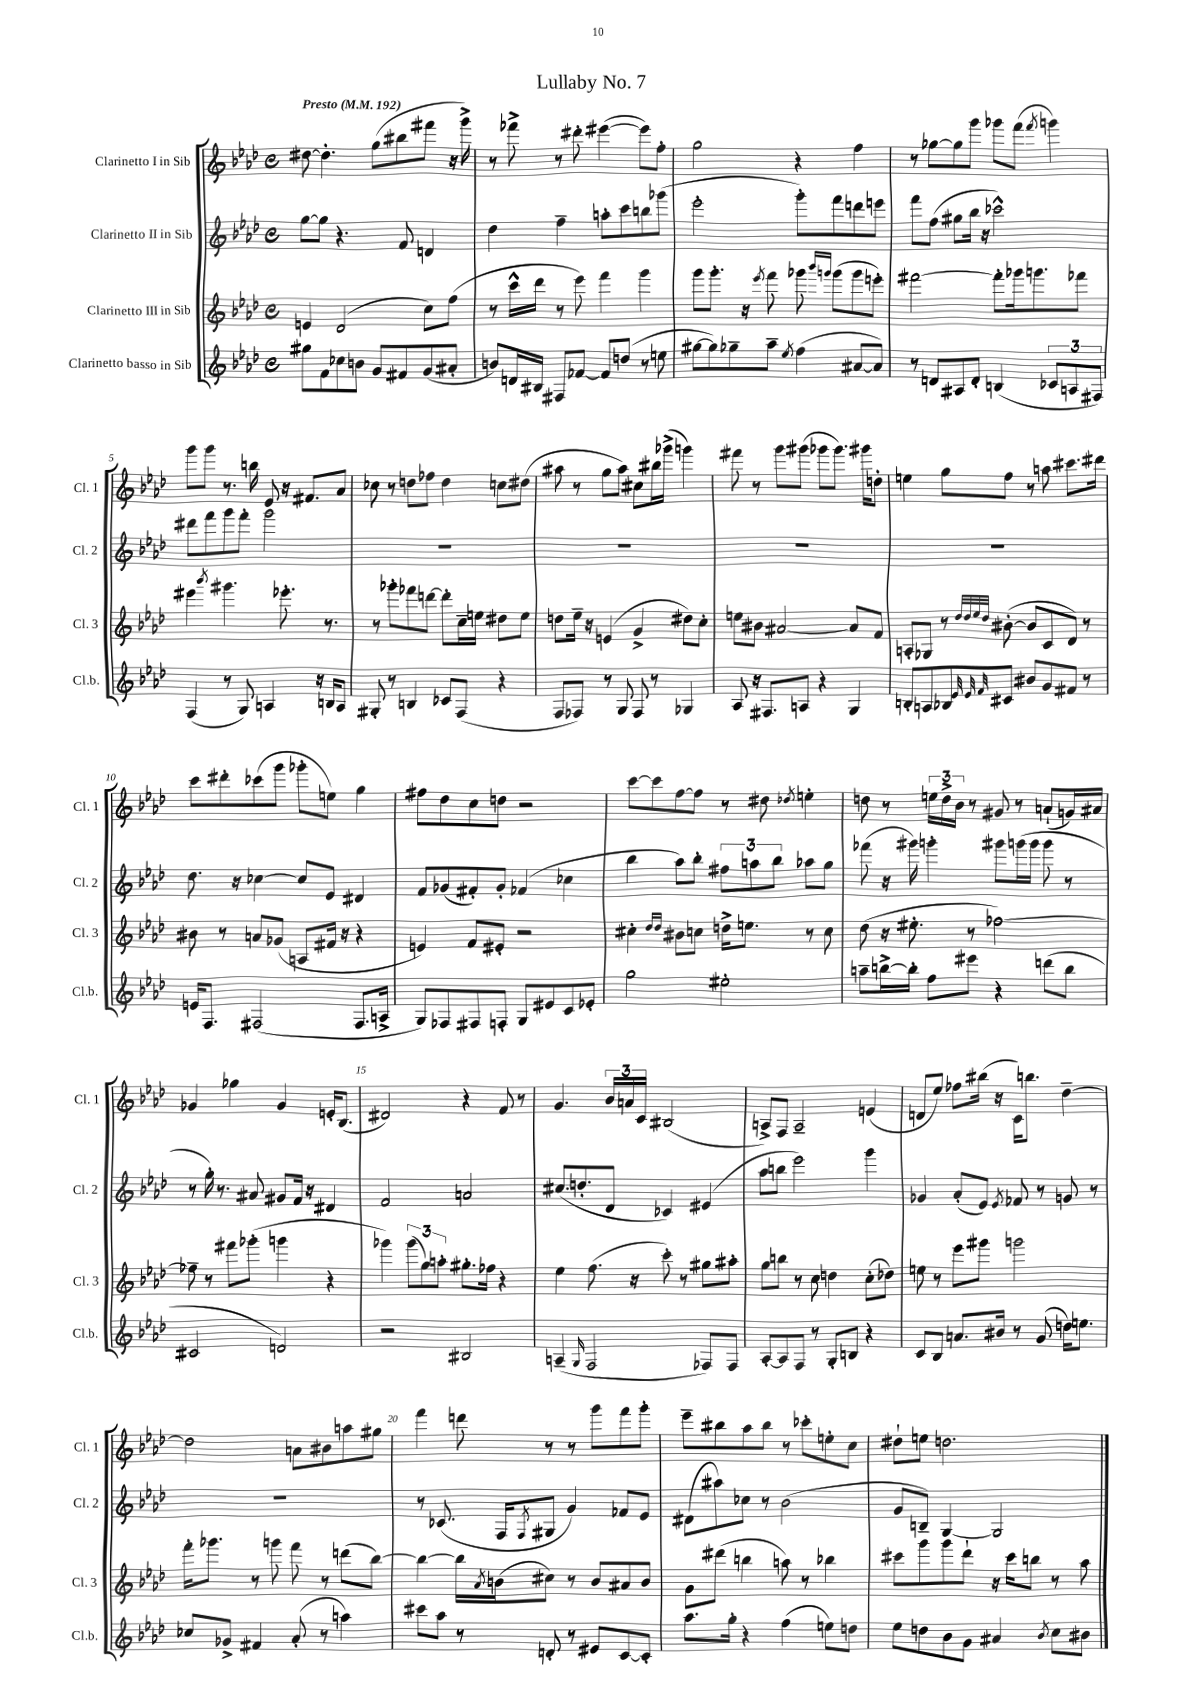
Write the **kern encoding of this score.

**kern	**kern	**kern	**kern
*staff4	*staff3	*staff2	*staff1
*clefG2	*clefG2	*clefG2	*clefG2
*k[b-e-a-d-]	*k[b-e-a-d-]	*k[b-e-a-d-]	*k[b-e-a-d-]
*M4/4	*M4/4	*M4/4	*M4/4
*met(c)	*met(c)	*met(c)	*met(c)
*MM192	*MM192	*MM192	*MM192
8gg#	4e	[8gg	[8dd#
8f	.	8gg]	4.dd#']
8cc-	(2d-	4.r	.
8b	.	.	.
8g	.	.	(8gg
8f#	.	8f	8bb#
(8g	8cc)	4d	8fff#
8a#'	(8ff	.	16r
.	.	.	16ggg^)
=	=	=	=
8b)	8r	4dd-	8r
16d	16ccc^^	.	8fff-^
16B#	16ddd-	.	.
8F#	8r	4ff~	8r
[8f-	8eee-)	.	8ddd#'
8f-]	4fff	8aa'	([4eee#
(8dd	.	8ccc	.
8r	4ggg	8bb	8eee#])
8ee	.	(8ggg-	8ff'
=	=	=	=
[8gg#	8ggg	2eee-'	2gg
8gg#])	8.ggg'	.	.
8gg-~	.	.	.
.	16r	.	.
.	8qeee-	.	.
8aa-~	8fff	.	.
8qee-	.	.	.
(4ff	8ggg-	8ggg')	4r
.	16qqbbb-	.	.
.	16qqggg	.	.
.	(8ggg	8fff	.
[8a#	8ggg	8ddd	4ff
8a#])	8eee')	8eee	.
=	=	=	=
8r	[2fff#	8fff	8r
8d	.	(8ff	[8gg-
8A#	.	8gg#	8gg-]
8d'	.	16bb-	8ggg
.	.	16r	.
(4B	8fff#']	2ccc-^^)	8ggg-
.	16ggg-	.	(8fff
.	8.ggg	.	.
.	.	.	8qfff
12c-	.	.	4ggg)
12A	.	.	.
.	8fff-	.	.
12F#)	.	.	.
=	=	=	=
(4F	4eee#	8ddd#	8ggg
.	.	8fff	8ggg
.	8qbbb-	.	.
8r	4.ggg#	8ggg	8.r
8G)	.	8fff'	.
.	.	.	16bb
4A	.	2ggg	8e-
.	8.eee-'	.	16r
.	.	.	8.f#
16r	.	.	.
16B	8.r	.	.
8A	.	.	8a-
=	=	=	=
8G#'	8r	1r	8cc-
8r	8ggg-'	.	8r
4B	8fff-	.	8dd
.	[8ddd	.	8ff-
8c-	8ddd']	.	4dd
(8F	16cc~	.	.
.	16ee	.	.
4r	8dd#	.	8cc
.	8ee	.	(8dd#
=	=	=	=
8F	8dd	1r	8aa#
8F-)	16ee-~	.	8r
.	16r	.	.
8r	(4e	.	8gg
8G	.	.	8aa#)
8F-	4g^	.	8cc#
8r	.	.	16bb#
.	.	.	(16ggg-^
4G-	8dd#)	.	4ggg)
.	8cc'	.	.
=	=	=	=
8A-	8ee	1r	8fff#
16r	8b#	.	8r
8.F#	.	.	.
.	[2a#	.	8ggg
8A	.	.	(8ggg#
4r	.	.	8ggg-
.	.	.	8.ggg-)
4G	8a#]	.	.
.	.	.	16ggg#
.	8f	.	8dd'
=	=	=	=
8B'	8A'	1r	4ee
8A	8G-	.	.
8B-	8r	.	8gg
.	32qqdd-	.	.
32qqe-	32qqdd-	.	.
32qqe-	32qqee-	.	.
32qqf	32qqdd-	.	.
8c#	([8b#'	.	8ff
8b#	8b#]	.	8r
8g	8c	.	8aa
8f#	8d-)	.	8.ccc#
8r	8r	.	.
.	.	.	16ddd#
=	=	=	=
16e	8b#	8.dd-	8ccc
8.F	.	.	.
.	8r	.	8ddd#'
.	.	16r	.
(2F#	8a	[4cc-	(8ccc-
.	(8g-	.	8ggg
.	8A	8cc-]	8ggg-'
.	16f#	8e-	8ee)
.	16r	.	.
8.F#	4r	4d#	4gg
16A^	.	.	.
=	=	=	=
8G)	4e)	8f	8ff#
8F-	.	(8g-	8dd-
8F#	8f	8f#')	8cc
8F'	8e#'	8g-'	8dd
8G	2r	(4f-	2r
8e#	.	.	.
8c	.	4cc-	.
8e-'	.	.	.
=	=	=	=
2gg	4cc#'	4bb-	[8ccc
.	.	.	8ccc]
.	16qqdd-	.	.
.	16qqdd-	.	.
.	8b#	8aa-)	[8ff
.	8cc	8bb-'	8ff]
2ee#'	16dd^	12ff#	8r
.	8.ee	.	.
.	.	12aa	.
.	.	.	8dd#
.	.	12bb-	.
.	.	.	8qdd-
.	8r	8aa-	4ee'
.	8cc	8gg	.
=	=	=	=
8aa~	(8dd-	(8fff-	8dd
[16bb^	16r	16r	8r
16bb']	8.ee#'	16ggg#)	.
8ff	.	4ggg'	24ee
.	.	.	24dd^
.	.	.	24b-
8eee#	8r	.	8r
4r	[2ff-)	8ggg#	8g#
.	.	(16ggg	8r
.	.	16ggg	.
(8ddd	.	8ggg	(8a`
8bb	.	8r	16g)
.	.	.	16a#
=	=	=	=
2c#	8ff-~]	8r	4g-
.	8r	16gg')	.
.	.	8.r	.
.	8fff#	.	4gg-
.	(8ggg-'	8a#	.
2d)	4ggg	8g#	4g-
.	.	16f	.
.	.	16r	.
.	4r	4d#	16e'
.	.	.	(8.B-
=	=	=	=
2r	4ggg-)	2f	2d#)
.	(12ggg-	.	.
.	12gg)	.	.
.	12aa'	.	.
2B#	8.gg#'	2a	4r
.	16ff-	.	.
.	4r	.	8f
.	.	.	8r
=	=	=	=
(4A~	4ee-	(8.cc#	4.g
.	.	8.dd'	.
16qqG	.	.	.
2F	(8.ff	.	.
.	.	8d-	24b-
.	.	.	24a
.	16r	.	.
.	.	.	24c
.	8ccc')	4c-)	(2B#
.	8r	.	.
8F-)	8gg#	(4e#	.
8F-	8aa#'	.	.
=	=	=	=
[8A-'	8gg	8aa-	8A^)
8A-]	8bb	8bb	8F
8F	8r	2eee-)	2A~
8r	8cc	.	.
8G'	4dd	.	.
8B	.	.	.
4r	(8cc'	4ggg	(4e
.	8dd-)	.	.
=	=	=	=
8c	8ee	4g-	8d
8B-	8r	.	8ee-)
8.a	8eee-	(8a-'	8ff-
.	8ggg#	8e-)	(16bb#
16b#	.	.	16r
.	.	8qe-	.
8r	2ggg	8f-	16c)
.	.	.	8.bb
(8g	.	8r	.
16dd)	.	8g	[4dd-~
8.ee	.	.	.
.	.	8r	.
=	=	=	=
8cc-	16fff'	1r	2dd-]
.	8.ggg-	.	.
8g-^	.	.	.
4f#	8r	.	.
.	8ggg	.	.
(8a-'	8fff	.	8a
8r	8r	.	8b#
4aa)	(8ddd	.	8aa
.	[8bb-)	.	8gg#
=	=	=	=
8ccc#	4bb-_	8r	4fff
8aa-	.	(8.c-	.
8r	16bb-]	.	8ddd
.	8qa-	.	.
.	(16b	16F	.
.	.	8qF	.
8d'	8cc#)	8G#	8r
8r	8r	4g)	8r
8e#	8b	.	8ggg
[8c	8a#	8f-	8fff
8c']	8b	8e-	8ggg'
=	=	=	=
8.aa-	8g	(8d#	8eee-~
.	(8ddd#	8aa#)	8bb#
16gg'	.	.	.
4r	4bb	8cc-	8aa-
.	.	8r	8bb#
(4ff	8aa)	(2b-	8r
.	8r	.	8ccc-'
8ee)	4bb-	.	8ee'
8dd	.	.	8cc
=	=	=	=
8ee-	8ccc#	8g	8dd#`
8dd	8ggg	8B~)	8ee
8b-	8ggg	[4G	2.dd
8g	8ddd-`	.	.
4a#	16r	2G]	.
.	16ccc#	.	.
.	8bb	.	.
8qb-	.	.	.
8cc	8r	.	.
8b#	8aa-	.	.
==	==	==	==
*-	*-	*-	*-
